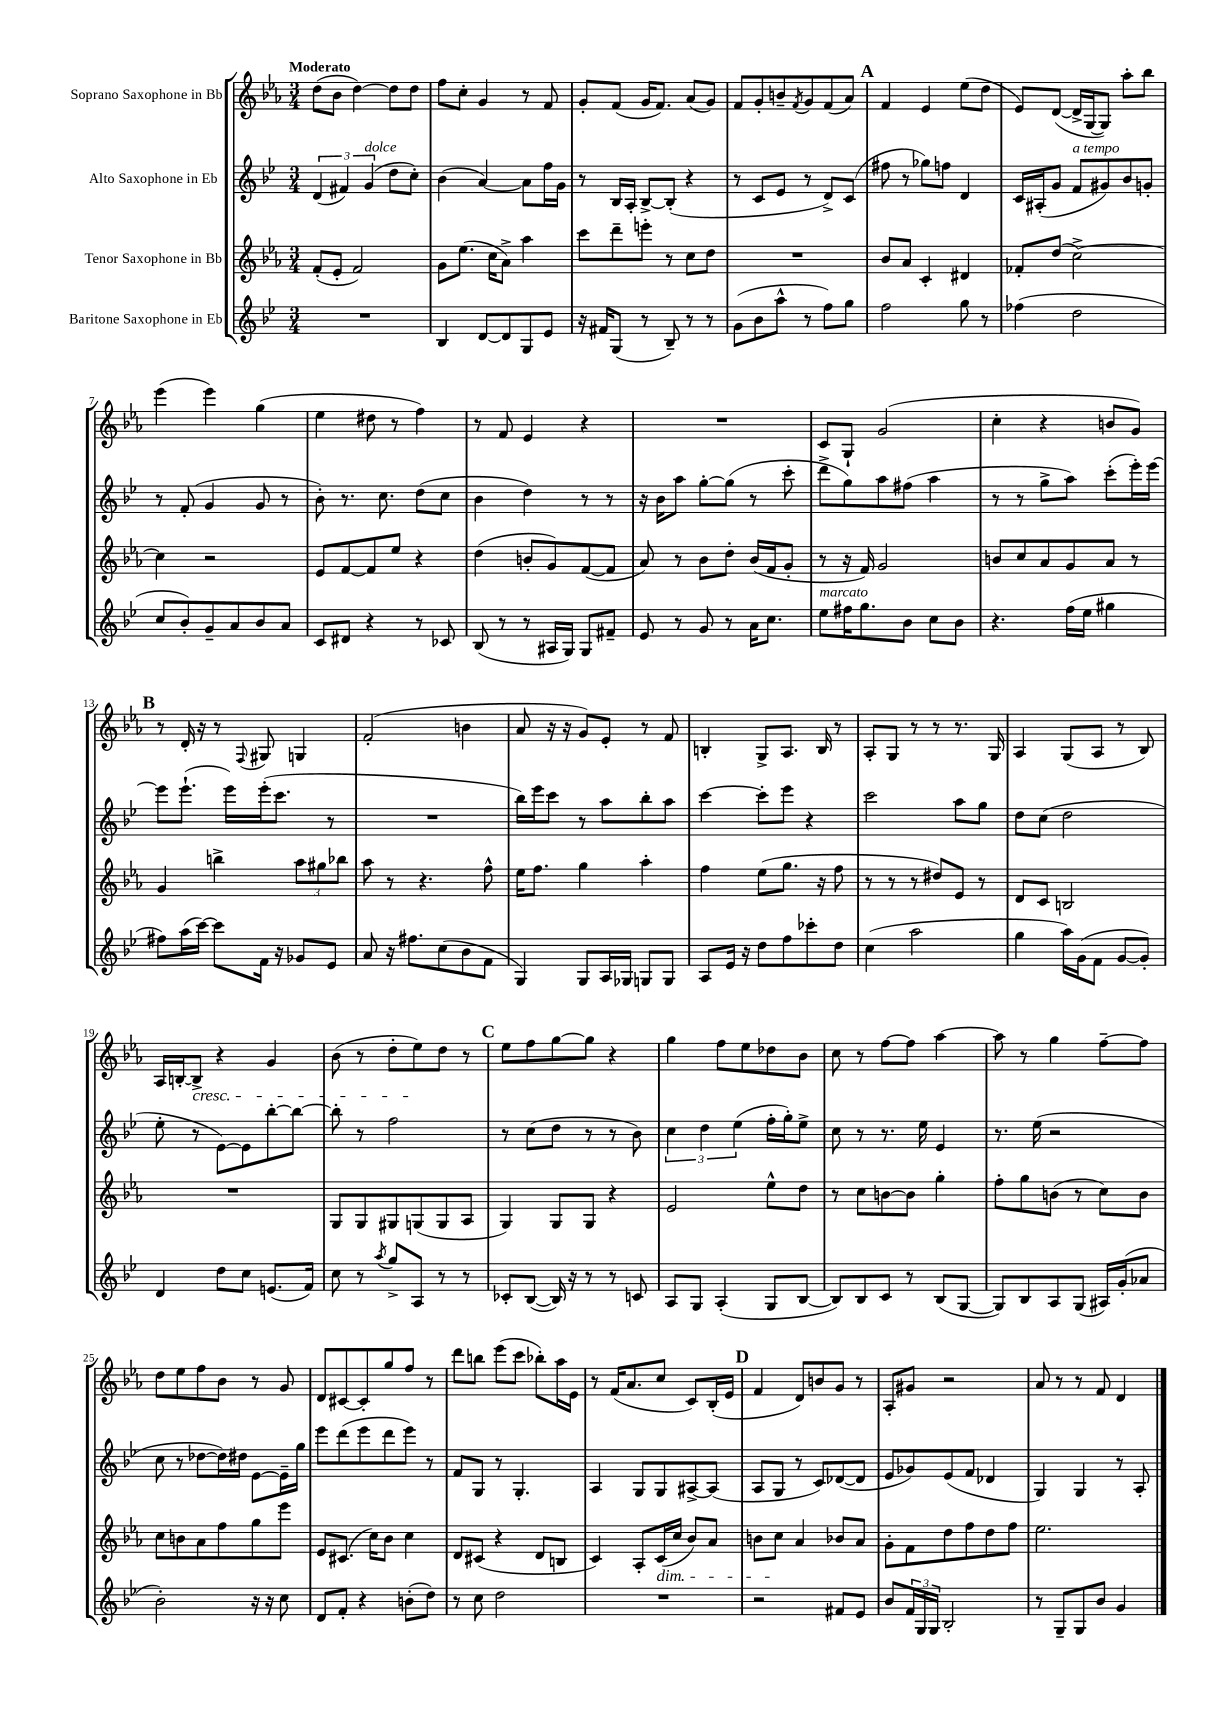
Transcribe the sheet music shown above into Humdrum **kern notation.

**kern	**kern	**kern	**kern
*part4	*part3	*part2	*part1
*staff4	*staff3	*staff2	*staff1
*I"Baritone Saxophone in Eb	*I"Tenor Saxophone in Bb	*I"Alto Saxophone in Eb	*I"Soprano Saxophone in Bb
*clefG2	*clefG2	*clefG2	*clefG2
*k[b-e-]	*k[b-e-a-]	*k[b-e-]	*k[b-e-a-]
*M3/4	*M3/4	*M3/4	*M3/4
=1	=1	=1	=1
!	!	!	!LO:TX:a:B:t=Moderato
2.r	(8f'/L	(6d/	(8dd\L
.	8e-'/J	.	8b-\J
.	.	6f#X/)	.
.	2f/)	.	[4dd\)
!	!	!LO:TX:a:i:t=dolce	!
.	.	(6g/	.
.	.	8dd\L	8dd\L]
.	.	8cc'\J)	8dd\J
=2	=2	=2	=2
4B-/	8g\L	(4b-\	8ff\L
.	(8.ee-\J	.	8cc'\J
[8d/L	.	[4a/)	4g/
.	16cc\KL	.	.
8d/]	8a-^\J)	.	.
8G/	4aa-\	8a\L]	8r
8e-/J	.	16ff\L	8f/
.	.	16g\JJ	.
=3	=3	=3	=3
16r	8ccc\L	8r	8g'/L
16f#X/KL	.	.	.
(8G/J	8ddd~\	16B-/LL	(8f/J
.	.	16A'/JJ	.
8r	8eeen'\J	[8B-^/L	16g/KL
.	.	.	8.f/J)
8B-~/)	8r	(8B-'/J]	.
8r	8cc\L	4r	(8a-/L
8r	8dd\J	.	8g/J)
=4	=4	=4	=4
(8g\L	2.r	8r	8f/L
8b-\	.	8c/L	8g'/
8aa^^\J	.	8e-/J	8bn~/
.	.	.	8qf/
8r	.	8r	8g/
8ff\L)	.	8d^/L)	(8f/
8gg\J	.	(8c/J	8a-/J)
!!LO:REH:place=s1:t=A
=5	=5	=5	=5
2ff\	8b-/L	8ff#X\	4f/
.	8a-/J	8r	.
.	4c'/	8gg-X\L)	4e-/
.	.	8ffn\J	.
8gg\	4d#X/	4d/	(8ee-\L
8r	.	.	8dd\J
=6	=6	=6	=6
(4ff-X\	8f-X'/L	16c/LL	8e-/L)
.	.	(16A#X'/J	.
.	(8dd/J	8g/J	([8d/J
!	!	!LO:TX:a:i:t=a tempo	!
2dd\	[2cc^\)	8f/L	16d^/LL]
.	.	.	[16G/J
.	.	8g#X/)	8G/J])
.	.	8b-/	8aa-'\L
.	.	8gn'/J	8bb-\J
!!LO:LB:g=z
=7	=7	=7	=7
8cc/L	4cc\]	8r	(4eee-\
8b-'/)	.	(8f'/	.
8g~/	2r	4g/	4eee-\)
8a/	.	.	.
8b-/	.	8g/	(4gg\
8a/J	.	8r	.
=8	=8	=8	=8
8c/L	8e-/L	8b-'\)	4ee-\
8d#X/J	[8f/	8.r	.
4r	8f/]	.	8dd#X\
.	.	8.cc\	.
.	8ee-/J	.	8r
8r	4r	(8dd\L	4ff\)
8c-X/	.	8cc\J	.
=9	=9	=9	=9
(8B-/	(4dd\	4b-\	8r
8r	.	.	8f/
8r	8bn'/L	4dd\)	4e-/
16A#X/LL	8g/)	.	.
16G/JJ)	.	.	.
8G/L	([8f/	8r	4r
8f#X~/J	8f/J]	8r	.
=10	=10	=10	=10
8e-/	8a-/)	16r	2.r
.	.	16b-\KL	.
8r	8r	8aa\J	.
8g/	8b-\L	[8gg'\L	.
8r	8dd'\J	(8gg\J]	.
16a\KL	(16b-/LL	8r	.
8.cc\J	16f/J	.	.
.	8g'/J	8ccc'\	.
=11	=11	=11	=11
!LO:TX:a:i:t=marcato	!	!	!
8ee-\L	8r	8ddd^\L	8c/L
16ff#X\K	16r	8gg\)	8G`/J
8.gg\	16f/)	.	.
.	2g/	8aa\	(2g/
8b-\J	.	(8ff#X\J	.
8cc\L	.	4aa\	.
8b-\J	.	.	.
=12	=12	=12	=12
4.r	8bn/L	8r	4cc'\
.	8cc/	8r	.
.	8a-/	8gg^\L	4r
(16ff\LL	8g/	8aa\J)	.
16ee-\JJ	.	.	.
4gg#X\	8a-/J	(8ccc'\L	8bn/L
.	8r	16eee-'\L)	8g/J)
.	.	[16eee-\JJ	.
!!LO:LB:g=z
!!LO:REH:place=s1:t=B
=13	=13	=13	=13
8ff#X\L)	4g/	8eee-\L]	8r
(16aa\L	.	(8.eee-`\J	16d'/
[16ccc\JJ)	.	.	16r
8ccc\L]	4bbn^\	.	8r
.	.	16eee-\LL)	.
.	.	.	8qqF/
16f\Jk	.	(16eee-'\J	8G#X/
16r	.	8.ccc\J	.
8g-X/L	12aa-\L	.	4Gn/
.	12gg#X\	.	.
8e-/J	.	8r	.
.	12bb-X\J	.	.
=14	=14	=14	=14
8a/	8aa-\	2.r	(2f'/
16r	8r	.	.
8.ff#X\L	.	.	.
.	4.r	.	.
(8cc\	.	.	.
8b-\	.	.	4bn\
8f\J	8ff^^\	.	.
=15	=15	=15	=15
4G/)	16ee-\KL	16bb-\LL)	8a-/
.	8.ff\J	16eee-\J	.
.	.	8ccc\J	16r
.	.	.	16r
8G/L	4gg\	8r	8g/L)
16A/L	.	8aa\L	8e-'/J
16G-X/JJ	.	.	.
8Gn/L	4aa-'\	8bb-'\	8r
8G/J	.	8aa\J	8f/
=16	=16	=16	=16
8A/L	4ff\	[4ccc\	4Bn'/
16e-/Jk	.	.	.
16r	.	.	.
8dd\L	(8ee-\L	8ccc'\L]	8G^/L
8ff\	8.gg\J	8eee-\J	8.A-/J
8ccc-X'\	.	4r	.
.	16r	.	16B/
8dd\J	8ff\	.	8r
=17	=17	=17	=17
(4cc\	8r	2ccc\	8A-'/L
.	8r	.	8G/J
2aa\	8r	.	8r
.	8dd#X/L)	.	8r
.	8e-/J	8aa\L	8.r
.	8r	8gg\J	.
.	.	.	16G/
=18	=18	=18	=18
4gg\	8d/L	8dd\L	4A-/
.	8c/J	(8cc\J	.
16aa\LL)	2Bn/	2dd\	(8G/L
(16g\J	.	.	.
8f\J	.	.	8A-/J
[8g/L	.	.	8r
8g'/J])	.	.	8B-/)
!!LO:LB:g=z
=19	=19	=19	=19
4d/	2.r	8ee-'\	16A-/LL
.	.	.	[16Bn'/J
!	!	!	!LO:TX:b:i:t=cresc.
.	.	8r	8B^/J]
8dd\L	.	[8e-\L)	4r
8cc\J	.	8e-\]	.
(8.en/L	.	[8bb-'\	4g/
.	.	8bb-\J_	.
16f/Jk)	.	.	.
=20	=20	=20	=20
8cc\	8G/L	8bb-'\]	(8b-\
8r	8G/	8r	8r
8qaa/	.	.	.
8gg^/L	8G#X/	2ff\	8dd'\L
8A/J	(8Gn/	.	8ee-\)
8r	8G/	.	8dd\J
8r	8A-/J	.	8r
!!LO:REH:place=s1:t=C
=21	=21	=21	=21
8c-X'/L	4G/)	8r	8ee-\L
([8B-/J	.	(8cc\L	8ff\
16B-/])	8G/L	8dd\J	[8gg\
16r	.	.	.
8r	8G/J	8r	8gg\J]
8r	4r	8r	4r
8cn/	.	8b-\)	.
=22	=22	=22	=22
8A/L	2e-/	6cc\	4gg\
8G/J	.	.	.
.	.	6dd\	.
(4A'/	.	.	8ff\L
.	.	(6ee-\	.
.	.	.	8ee-\
8G/L	8ee-^^\L	16ff'\LL	8dd-X\
.	.	16gg'\J)	.
[8B-/J	8dd\J	8ee-^\J	8b-\J
=23	=23	=23	=23
8B-/L])	8r	8cc\	8cc\
8B-/	8cc\L	8r	8r
8c/J	[8bn\	8.r	[8ff\L
8r	8b\J]	.	8ff\J]
.	.	16ee-\	.
(8B-/L	4gg'\	4e-/	[4aa-\
[8G/J	.	.	.
=24	=24	=24	=24
8G/L])	8ff'\L	8.r	8aa-\]
8B-/	8gg\	.	8r
.	.	(16ee-\	.
8A/	(8bn\J	2r	4gg\
(8G/J	8r	.	.
16A#X/LL)	8cc\L)	.	[8ff~\L
(16g'/J	.	.	.
8a-X/J	8b\J	.	8ff\J]
!!LO:LB:g=z
=25	=25	=25	=25
2b-'\)	8cc\L	8cc\	8dd\L
.	8bn\	8r	8ee-\
.	8a-\	[8dd-X\L	8ff\
.	8ff\	16dd-\L])	8b-\J
.	.	16dd#X\JJ	.
16r	8gg\	[8e-\L	8r
16r	.	.	.
8cc\	8eee-\J	16e-~\L]	8g/
.	.	16gg\JJ	.
=26	=26	=26	=26
8d/L	8e-/L	8eee-\L	8d/L
8f'/J	(8.c#X/J	(8ddd\	[8c#X/
4r	.	8eee-\	8c#'/]
.	16cc\KL)	.	.
.	8b-\J	8ddd\	8gg/
(8bn'\L	4cc\	8eee-\J)	8ff/J
8dd\J)	.	8r	8r
=27	=27	=27	=27
8r	8d/L	8f/L	8ddd\L
8cc\	(8c#X/J	8G/J	8bbn\J
2dd\	4r	8r	(8eee-\L
.	.	4.G'/	8ccc\J
.	8d/L	.	8bb-X'\L)
.	8Bn/J	.	16aa-\L
.	.	.	16e-\JJ
=28	=28	=28	=28
2.r	4c/)	4A/	8r
.	.	.	(16f/KL
.	.	.	8.a-/
.	8A-'/L	8G/L	.
!	!LO:TX:b:i:t=dim.	!	!
.	(16c/L	8G/	8cc/J
.	16cc/JJ	.	.
.	8b-/L)	[8A#X^/	8c/L)
.	8a-/J	(8A#/J]	(16B-'/L
.	.	.	16e-/JJ
!!LO:REH:place=s1:t=D
=29	=29	=29	=29
2r	8bn\L	8A/L	4f/
.	8cc\J	8G/J	.
.	4a-/	8r	8d/L)
.	.	8c/L)	8bn/
8f#X/L	8b-X/L	([8d-X/	8g/J
8e-/J	8a-/J	8d-/J]	8r
=30	=30	=30	=30
8b-/L	8g'\L	8e-/L	8A-'/L
24f/L	8f\	8g-X/)	8g#X/J
24G/	.	.	.
24G/JJ	.	.	.
2B-'/	8dd\	(8e-/	2r
.	8ff\	8f/J	.
.	8dd\	4d-X/	.
.	8ff\J	.	.
=31	=31	=31	=31
8r	2.ee-\	4G/)	8a-/
8G~/L	.	.	8r
8G/	.	4G/	8r
8b-/J	.	.	8f/
4g/	.	8r	4d/
.	.	8A'/	.
==	==	==	==
*-	*-	*-	*-
